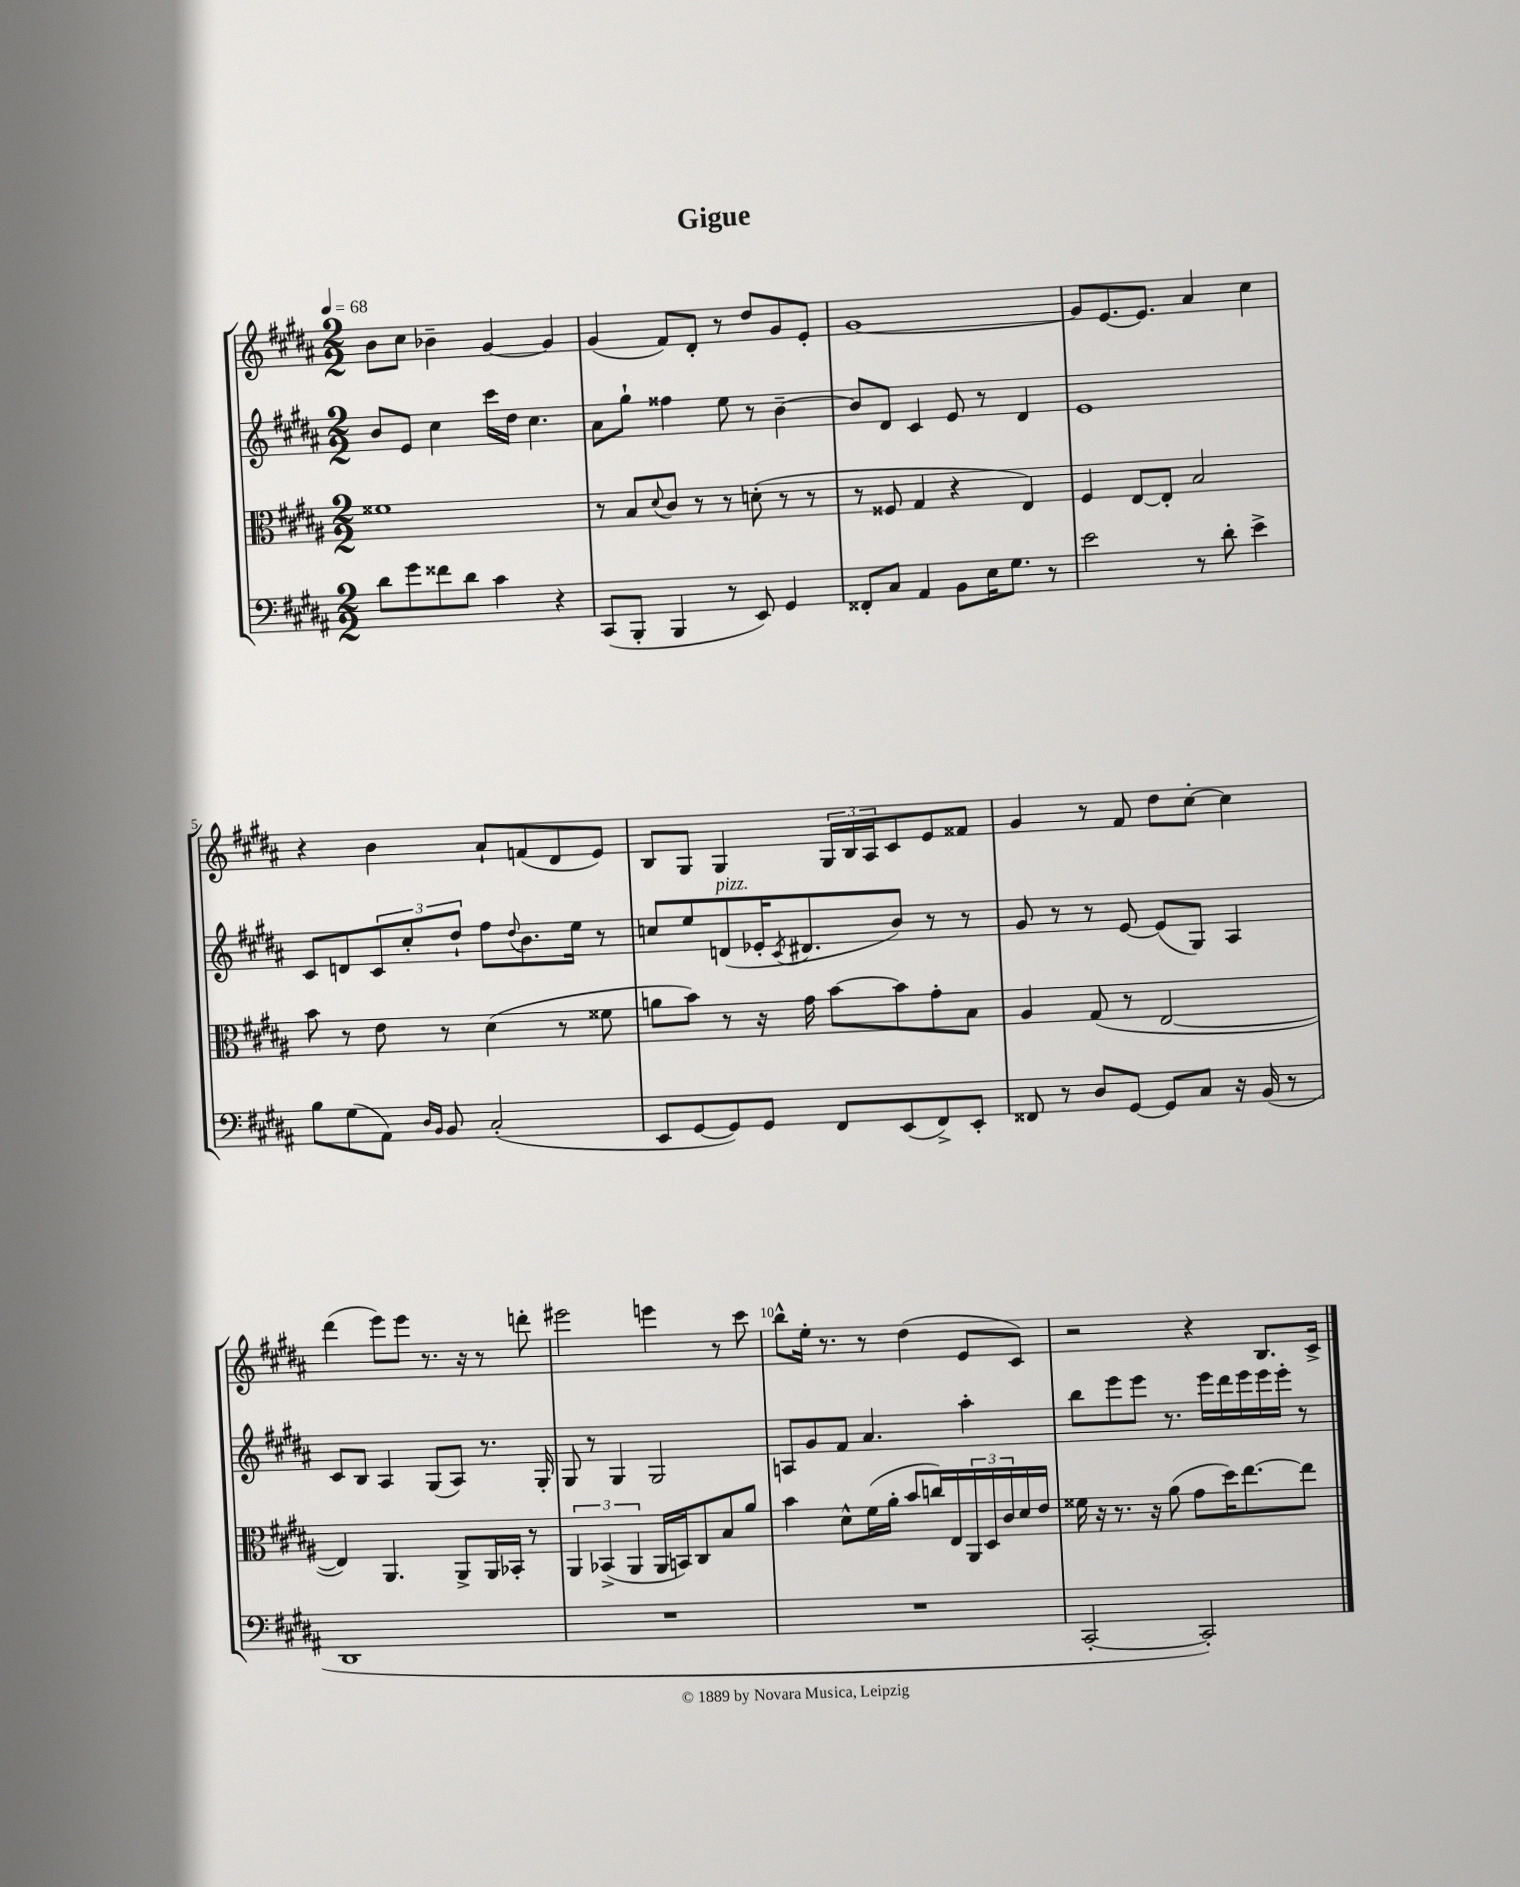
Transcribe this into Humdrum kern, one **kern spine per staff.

**kern	**kern	**kern	**kern
*staff4	*staff3	*staff2	*staff1
*clefF4	*clefC3	*clefG2	*clefG2
*k[f#c#g#d#a#]	*k[f#c#g#d#a#]	*k[f#c#g#d#a#]	*k[f#c#g#d#a#]
*M2/2	*M2/2	*M2/2	*M2/2
*MM68	*MM68	*MM68	*MM68
8d#	1f##	8b	8b
8g#	.	8e	8cc#
8f##	.	4cc#	4b-~
8d#	.	.	.
4c#	.	16ccc#	[4g#
.	.	16dd#	.
.	.	4.cc#	.
4r	.	.	4g#]
=	=	=	=
(8CC#	8r	8a#	(4g#
8BBB'	8B	8gg#`	.
.	8qqd#	.	.
4BBB	8c#	4ff##	8f#)
.	8r	.	8d#'
8r	8r	8ee	8r
8EE)	(8d'	8r	8dd#
4GG#	8r	[4b~	8g#
.	8r	.	8e'
=	=	=	=
8FF##'	8r	8b]	[1g#
8C#	8F##	8d#	.
4AA#	4G#	4c#	.
8BB	4r	8e	.
16E	.	8r	.
8.G#	.	.	.
.	4E)	4d#	.
8r	.	.	.
=	=	=	=
2e	4F#	1e	8g#]
.	.	.	[8.e
.	[8E	.	.
.	.	.	8.e]
.	8E']	.	.
8r	2B	.	4a#
8d#'	.	.	.
4e^	.	.	4cc#
=	=	=	=
8B	8b	8c#	4r
(8G#	8r	8d	.
8AA#)	8e	12c#	4b
.	.	12cc#'	.
16qqD#	.	.	.
16qqBB	.	.	.
8BB	8r	.	.
.	.	12dd#`	.
(2C#'	(4d#	8ff#	8a#`
.	.	8qqdd#	.
.	.	8.b	(8f
.	8r	.	8d#
.	.	16ee	.
.	8f##	8r	8e)
=	=	=	=
8EE	8a	8cc	8B
[8GG#	8b)	8ee	8G#
8GG#])	8r	(8d	4G#
8GG#	16r	16e-'	.
.	.	8qc#	.
.	16g#	8.d#	.
8FF#	[8b	.	24G#
.	.	.	24B
.	.	.	24A#
(8EE	8b]	8b)	8c#
8FF#^)	8g#'	8r	8e
8EE'	8B	8r	8f##
=	=	=	=
8FF##	4A#	8g#	4g#
8r	.	8r	.
8D#	(8G#	8r	8r
[8GG#	8r	[8e	8f#
8GG#]	[2E	(8e]	8dd#
8C#	.	8G#)	[8cc#'
16r	.	4A#	4cc#]
(16BB	.	.	.
8r	.	.	.
=	=	=	=
1DD#	4E])	8c#	(4ddd#
.	.	8B	.
.	4.AA#	4A#	8eee)
.	.	.	8eee
.	.	(8G#	8.r
.	8AA#^	8A#)	.
.	.	.	16r
.	16AA#	8.r	8r
.	16BB-'	.	.
.	8r	.	8ddd'
.	.	16G#'	.
=	=	=	=
1r	6AA#	8G#	2eee#
.	.	8r	.
.	(6BB-^	.	.
.	.	4G#	.
.	6AA#	.	.
.	16AA#	2G#	4eee
.	16BB)	.	.
.	8C#	.	.
.	8B	.	8r
.	8a#	.	8ccc#
=	=	=	=
1r	4b	8A	8bb^^
.	.	8g#	16ee'
.	.	.	8.r
.	8d#^^	8f#	.
.	(16f#	4.a#	8r
.	16a#'	.	.
.	8b	.	(4dd#
.	16cc)	.	.
.	16E	.	.
.	24AA#	4aa#'	8e
.	24D#	.	.
.	24c#	.	.
.	16d#	.	8c#)
.	16e	.	.
=	=	=	=
[2CC#'	16f##	8bb	2r
.	16r	.	.
.	8.r	8eee	.
.	.	8eee	.
.	16r	.	.
.	(8a#	8.r	.
2CC#'])	8g#	.	4r
.	.	16eee	.
.	16dd#)	16ddd#	.
.	[8.ee	16eee	.
.	.	16eee	8.B
.	.	16eee'	.
.	8ee]	8r	.
.	.	.	16c#^
==	==	==	==
*-	*-	*-	*-
